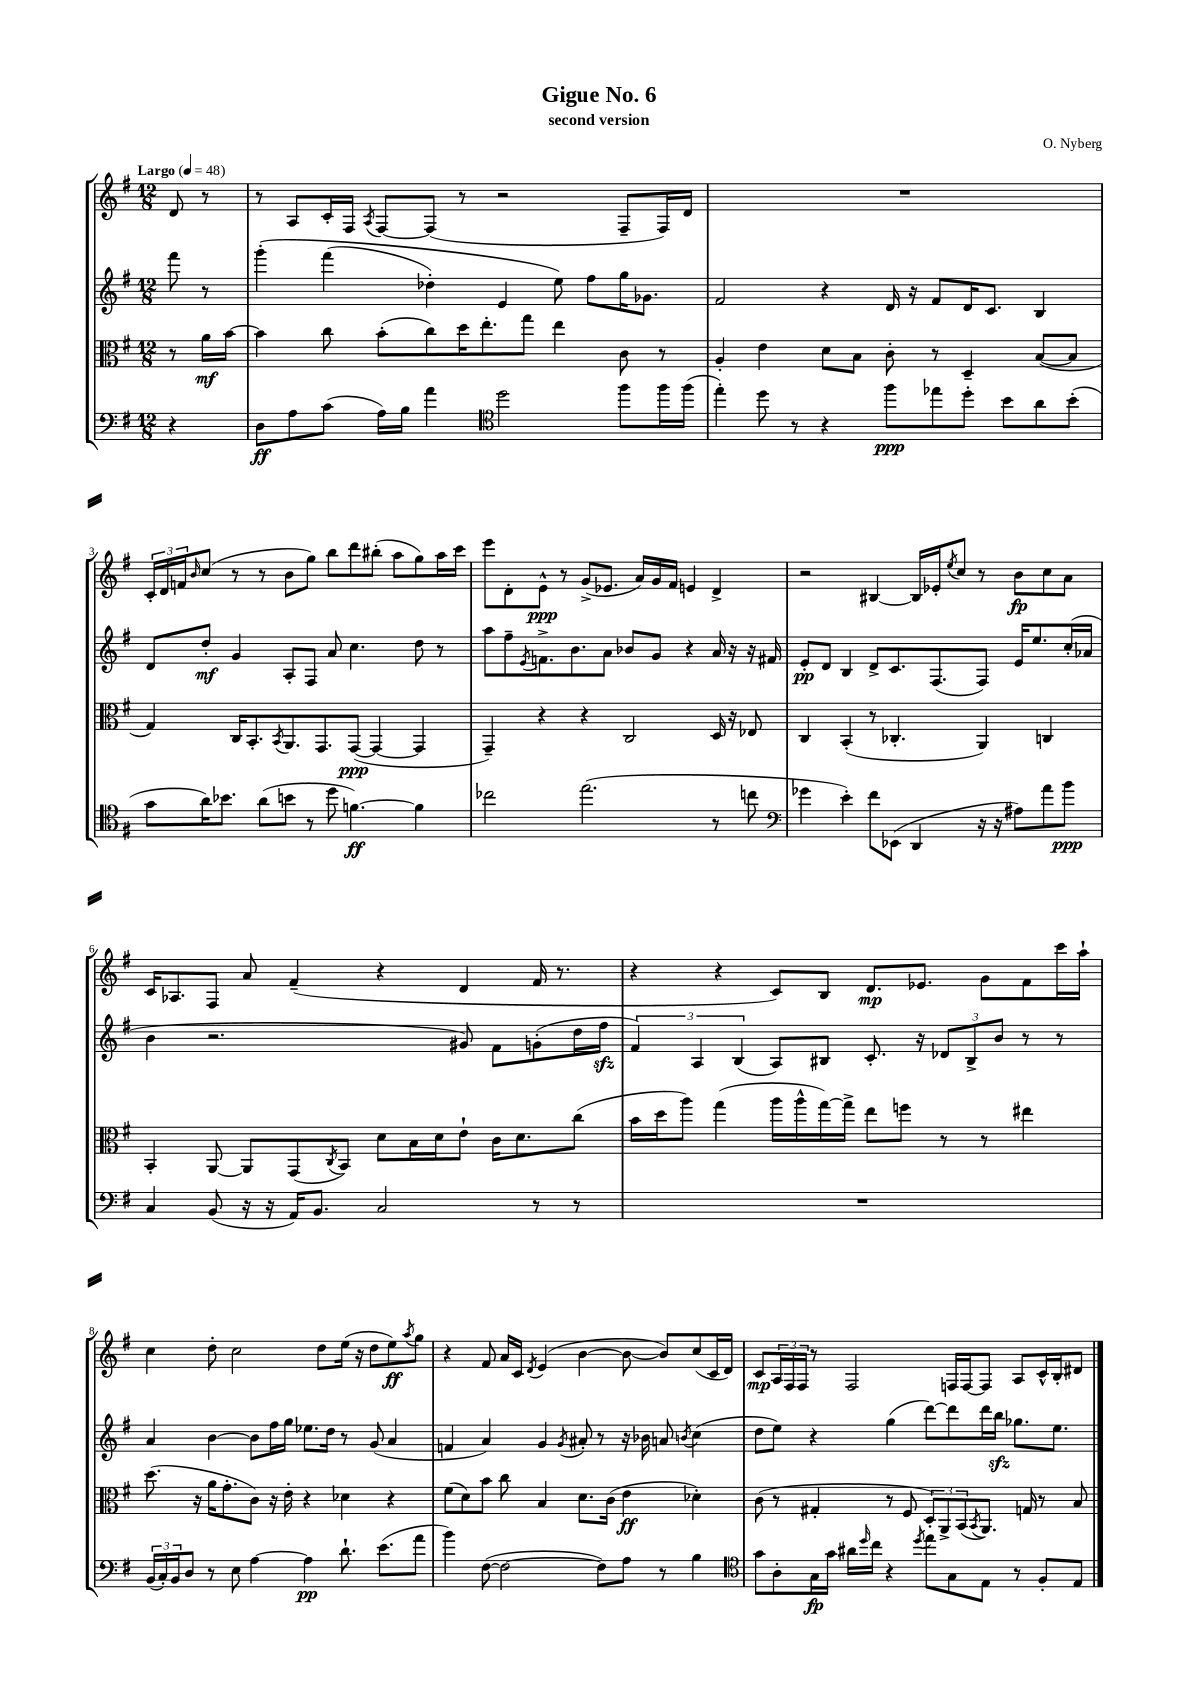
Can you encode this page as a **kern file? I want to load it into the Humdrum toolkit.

**kern	**dynam	**kern	**dynam	**kern	**dynam	**kern	**dynam
*part4	*part4	*part3	*part3	*part2	*part2	*part1	*part1
*staff4	*staff4	*staff3	*staff3	*staff2	*staff2	*staff1	*staff1
*clefF4	*	*clefC3	*	*clefG2	*	*clefG2	*
*k[f#]	*	*k[f#]	*	*k[f#]	*	*k[f#]	*
*M12/8	*	*M12/8	*	*M12/8	*	*M12/8	*
*MM48	*	*MM48	*	*MM48	*	*MM48	*
=	=	=	=	=	=	=	=
!	!	!	!	!	!	!LO:TX:a:B:t=Largo	!
4r	.	8r	.	8fff#\	.	8d/	.
.	.	16a\LL	mf	8r	.	8r	.
.	.	[16b\JJ	.	.	.	.	.
=1	=1	=1	=1	=1	=1	=1	=1
8D\L	ff	4b\]	.	(4ggg'\	.	8r	.
8A\	.	.	.	.	.	8A/L	.
(8c\J	.	8cc\	.	(4fff#\	.	16c'/L	.
.	.	.	.	.	.	16F#/JJ	.
.	.	.	.	.	.	8qA/	.
16A\LL)	.	(8b'\L	.	.	.	[8F#/L	.
16B\JJ	.	.	.	.	.	.	.
4a\	.	8cc\)	.	4dd-X'\)	.	(8F#/J]	.
.	.	16dd\K	.	.	.	8r	.
.	.	8.ee'\	.	.	.	.	.
*clefC4	*	*	*	*	*	*	*
2dd\	.	.	.	4e/	.	2r	.
.	.	8gg\J	.	.	.	.	.
.	.	4ee\	.	8ee\)	.	.	.
.	.	.	.	8ff#\L	.	.	.
8ff#\L	.	8c\	.	16gg\K	.	8F#~/L	.
.	.	.	.	8.g-X\J	.	.	.
16ff#\L	.	8r	.	.	.	16F#/L)	.
(16ff#\JJ	.	.	.	.	.	16d/JJ	.
=2	=2	=2	=2	=2	=2	=2	=2
4ee'\)	.	4A'/	.	2f#/	.	1.r	.
8dd\	.	4e\	.	.	.	.	.
8r	.	.	.	.	.	.	.
4r	.	8d\L	.	4r	.	.	.
.	.	8B\J	.	.	.	.	.
8ff#\L	ppp	8c'\	.	16d/	.	.	.
.	.	.	.	16r	.	.	.
8ee-X\	.	8r	.	8f#/L	.	.	.
8dd'\J	.	4D~/	.	16d/K	.	.	.
.	.	.	.	8.c/J	.	.	.
8b\L	.	.	.	.	.	.	.
8a\	.	([8B/L	.	4B/	.	.	.
(8b'\J	.	8B/J]	.	.	.	.	.
!!LO:LB:g=z
=3	=3	=3	=3	=3	=3	=3	=3
8g\L	.	4G/)	.	8d/L	.	24c'/LL	.
.	.	.	.	.	.	24d/	.
.	.	.	.	.	.	24fn/J	.
.	.	.	.	.	.	16qqb/	.
16a\K)	.	.	.	8dd'/J	mf	(8cc/J	.
8.b-X\J	.	.	.	.	.	.	.
.	.	16C/KL	.	4g/	.	8r	.
.	.	8.BB'/	.	.	.	.	.
(8a\L	.	.	.	.	.	8r	.
.	.	8qBB/	.	.	.	.	.
8bn\J	.	8.AA/	.	8A'/L	.	8b\L	.
8r	.	.	.	8F#/J	.	8gg\J)	.
.	.	8.GG/	.	.	.	.	.
8dd\	.	.	.	8a/	.	8bb\L	.
[4.fn\)	ff	([8GG/J	ppp	4.cc\	.	8ddd\	.
.	.	4GG/_	.	.	.	(8bb#X'\J	.
.	.	.	.	.	.	8aa\L	.
4f\]	.	4GG/]	.	8dd\	.	8gg\)	.
.	.	.	.	8r	.	16aa\L	.
.	.	.	.	.	.	16ccc\JJ	.
=4	=4	=4	=4	=4	=4	=4	=4
2cc-X\	.	4GG~/)	.	8aa\L	.	8eee\L	.
.	.	.	.	8ff#~\	.	8d'\	.
.	.	.	.	8qe/	.	.	.
.	.	4r	.	8.fn^\	.	8e^^\J	ppp
.	.	.	.	.	.	8r	.
.	.	.	.	8.b\	.	.	.
(2.ee\	.	4r	.	.	.	(8g^/L	.
.	.	.	.	8a\J	.	8.e-X/J	.
.	.	2C/	.	8b-X/L	.	.	.
.	.	.	.	.	.	16a/LL)	.
.	.	.	.	8g/J	.	16g/	.
.	.	.	.	.	.	16f#/JJ	.
.	.	.	.	4r	.	4en/	.
8r	.	16D/	.	16a/	.	4d^/	.
.	.	16r	.	16r	.	.	.
8ccn\	.	8E-X/	.	16r	.	.	.
.	.	.	.	16f#X/	.	.	.
=5	=5	=5	=5	=5	=5	=5	=5
*clefF4	*	*	*	*	*	*	*
4g-X\	.	4C/	.	8e'/L	pp	2r	.
.	.	.	.	8d/J	.	.	.
4e'\)	.	(4BB'/	.	4B/	.	.	.
8f#\L	.	8r	.	8d^/L	.	[4B#X/	.
(8EE-X\J	.	4.C-X'/	.	8.c/	.	.	.
4DD/	.	.	.	.	.	16B#/LL]	.
.	.	.	.	(8.F#/	.	16e-X'/J	.
.	.	.	.	.	.	8qee/	.
.	.	.	.	.	.	8cc/J	.
16r	.	4AA/)	.	8F#/J)	.	8r	.
16r	.	.	.	.	.	.	.
8A#X\L)	.	.	.	16e/KL	.	8b\L	fp
.	.	.	.	8.ee/	.	.	.
8a\	.	4Cn/	.	.	.	8cc\	.
8b\J	ppp	.	.	(16cc'/L	.	8a\J	.
.	.	.	.	16a-X/JJ	.	.	.
!!LO:LB:g=z
=6	=6	=6	=6	=6	=6	=6	=6
4C/	.	4BB'/	.	4b\	.	16c/KL	.
.	.	.	.	.	.	8.A-X/	.
(8BB/	.	[8AA/	.	2.r	.	8F#/J	.
16r	.	8AA/L]	.	.	.	8a/	.
16r	.	.	.	.	.	.	.
16AA/KL)	.	(8GG/	.	.	.	(4f#~/	.
8.BB/J	.	.	.	.	.	.	.
.	.	8qC/	.	.	.	.	.
.	.	8BB/J)	.	.	.	.	.
2C/	.	8d\L	.	.	.	4r	.
.	.	16B\L	.	.	.	.	.
.	.	16d\J	.	.	.	.	.
.	.	8e`\J	.	8g#X/)	.	4d/	.
.	.	16c\KL	.	8f#\L	.	.	.
.	.	8.d\	.	.	.	.	.
8r	.	.	.	(8gn'\	.	16f#/	.
.	.	.	.	.	.	8.r	.
8r	.	(8cc\J	.	16dd\L	.	.	.
.	.	.	.	16ff#zz\JJ	.	.	.
=7	=7	=7	=7	=7	=7	=7	=7
1.r	.	16b\LL	.	6f#/)	.	4r	.
.	.	16dd\J	.	.	.	.	.
.	.	8aa\J)	.	.	.	.	.
.	.	.	.	6A/	.	.	.
.	.	(4gg\	.	.	.	4r	.
.	.	.	.	(6B/	.	.	.
.	.	16aa\LL	.	8A/L)	.	8c/L)	.
.	.	16aa^^\	.	.	.	.	.
.	.	[16gg\)	.	8B#X/J	.	8B/J	.
.	.	16gg^\JJ]	.	.	.	.	.
.	.	8ee\L	.	8.c'/	.	8.d/L	mp
.	.	8ffn\J	.	.	.	.	.
.	.	.	.	16r	.	8.e-X/J	.
.	.	8r	.	12d-X/L	.	.	.
.	.	.	.	12B#^/	.	.	.
.	.	8r	.	.	.	8g\L	.
.	.	.	.	12b/J	.	.	.
.	.	4ee#X\	.	8r	.	8f#\	.
.	.	.	.	8r	.	16ccc\L	.
.	.	.	.	.	.	16aa`\JJ	.
!!LO:LB:g=z
=8	=8	=8	=8	=8	=8	=8	=8
(24BB/LL	.	(8.dd\	.	4a/	.	4cc\	.
24C'/)	.	.	.	.	.	.	.
24BB/J	.	.	.	.	.	.	.
8D/J	.	.	.	.	.	.	.
.	.	16r	.	.	.	.	.
8r	.	16a\KL	.	[4b\	.	8dd'\	.
.	.	8.g'\	.	.	.	.	.
8E\	.	.	.	.	.	2cc\	.
[4A\	.	8c\J)	.	8b\L]	.	.	.
.	.	16r	.	16ff#\L	.	.	.
.	.	16e'\	.	16gg\JJ	.	.	.
4A\]	pp	4r	.	8.ee-X\L	.	.	.
.	.	.	.	.	.	8dd\L	.
.	.	.	.	16dd\Jk	.	.	.
8.d`\	.	4d-X\	.	8r	.	(16ee\Jk	.
.	.	.	.	.	.	16r	.
.	.	.	.	(8g/	.	8dd\L	.
(8.e\L	.	.	.	.	.	.	.
.	.	4r	.	4a/	.	8ee\)	ff
.	.	.	.	.	.	8qaa/	.
8a\J	.	.	.	.	.	8gg\J	.
=9	=9	=9	=9	=9	=9	=9	=9
4b\)	.	(8f#\L	.	4fn/	.	4r	.
.	.	8d\)	.	.	.	.	.
([8F#\	.	8b\J	.	4a/)	.	8f#/	.
2F#\_	.	8cc\	.	.	.	16a/LL	.
.	.	.	.	.	.	16c/JJ	.
.	.	.	.	.	.	8qd/	.
.	.	4B/	.	4g/	.	(4e/	.
.	.	.	.	8qg/	.	.	.
.	.	8.d\L	.	8a#X'/	.	[4b\	.
8F#\L])	.	.	.	8r	.	.	.
.	.	(16c\Jk	.	.	.	.	.
8A\J	.	4e\	ff	16r	.	8b\_	.
.	.	.	.	16b-X\	.	.	.
8r	.	.	.	8an/	.	8b/L])	.
.	.	.	.	8qbn/	.	.	.
4B\	.	4d-X'\)	.	(4cc\	.	(8cc/	.
.	.	.	.	.	.	16c/L	.
.	.	.	.	.	.	16d/JJ)	.
=10	=10	=10	=10	=10	=10	=10	=10
*clefC4	*	*	*	*	*	*	*
8g\L	.	(8c\	.	8dd\L	.	8c/L	mp
8A'\	.	8r	.	8ee\J)	.	24A/L	.
.	.	.	.	.	.	24F#/	.
.	.	.	.	.	.	24F#/JJ	.
16G\L	fp	4G#X'/	.	4r	.	8r	.
16g\JJ	.	.	.	.	.	.	.
16a#X\LL	.	.	.	.	.	2F#/	.
16qqdd/	.	.	.	.	.	.	.
16cc\JJ	.	.	.	.	.	.	.
4r	.	8r	.	(4gg\	.	.	.
.	.	8F#/	.	.	.	.	.
8qdd/	.	.	.	.	.	.	.
8ee\L	.	12D'/L)	.	[8ddd\L)	.	.	.
.	.	12AA^/	.	.	.	.	.
8G\	.	.	.	8ddd\]	.	16Fn/LL	.
.	.	(12BB/	.	.	.	.	.
.	.	.	.	.	.	[16F/J	.
.	.	8qBB/	.	.	.	.	.
8E\J	.	8.AA/J)	.	16ddd\L	.	8F/J]	.
.	.	.	.	16bbzz\JJ	.	.	.
8r	.	.	.	8.gg-X\L	.	8A/L	.
.	.	16Gn/	.	.	.	.	.
8F#'/L	.	8r	.	.	.	16c^^/L	.
.	.	.	.	8.ee\J	.	16B'/J	.
8E/J	.	8B/	.	.	.	8d#X/J	.
==	==	==	==	==	==	==	==
*-	*-	*-	*-	*-	*-	*-	*-
